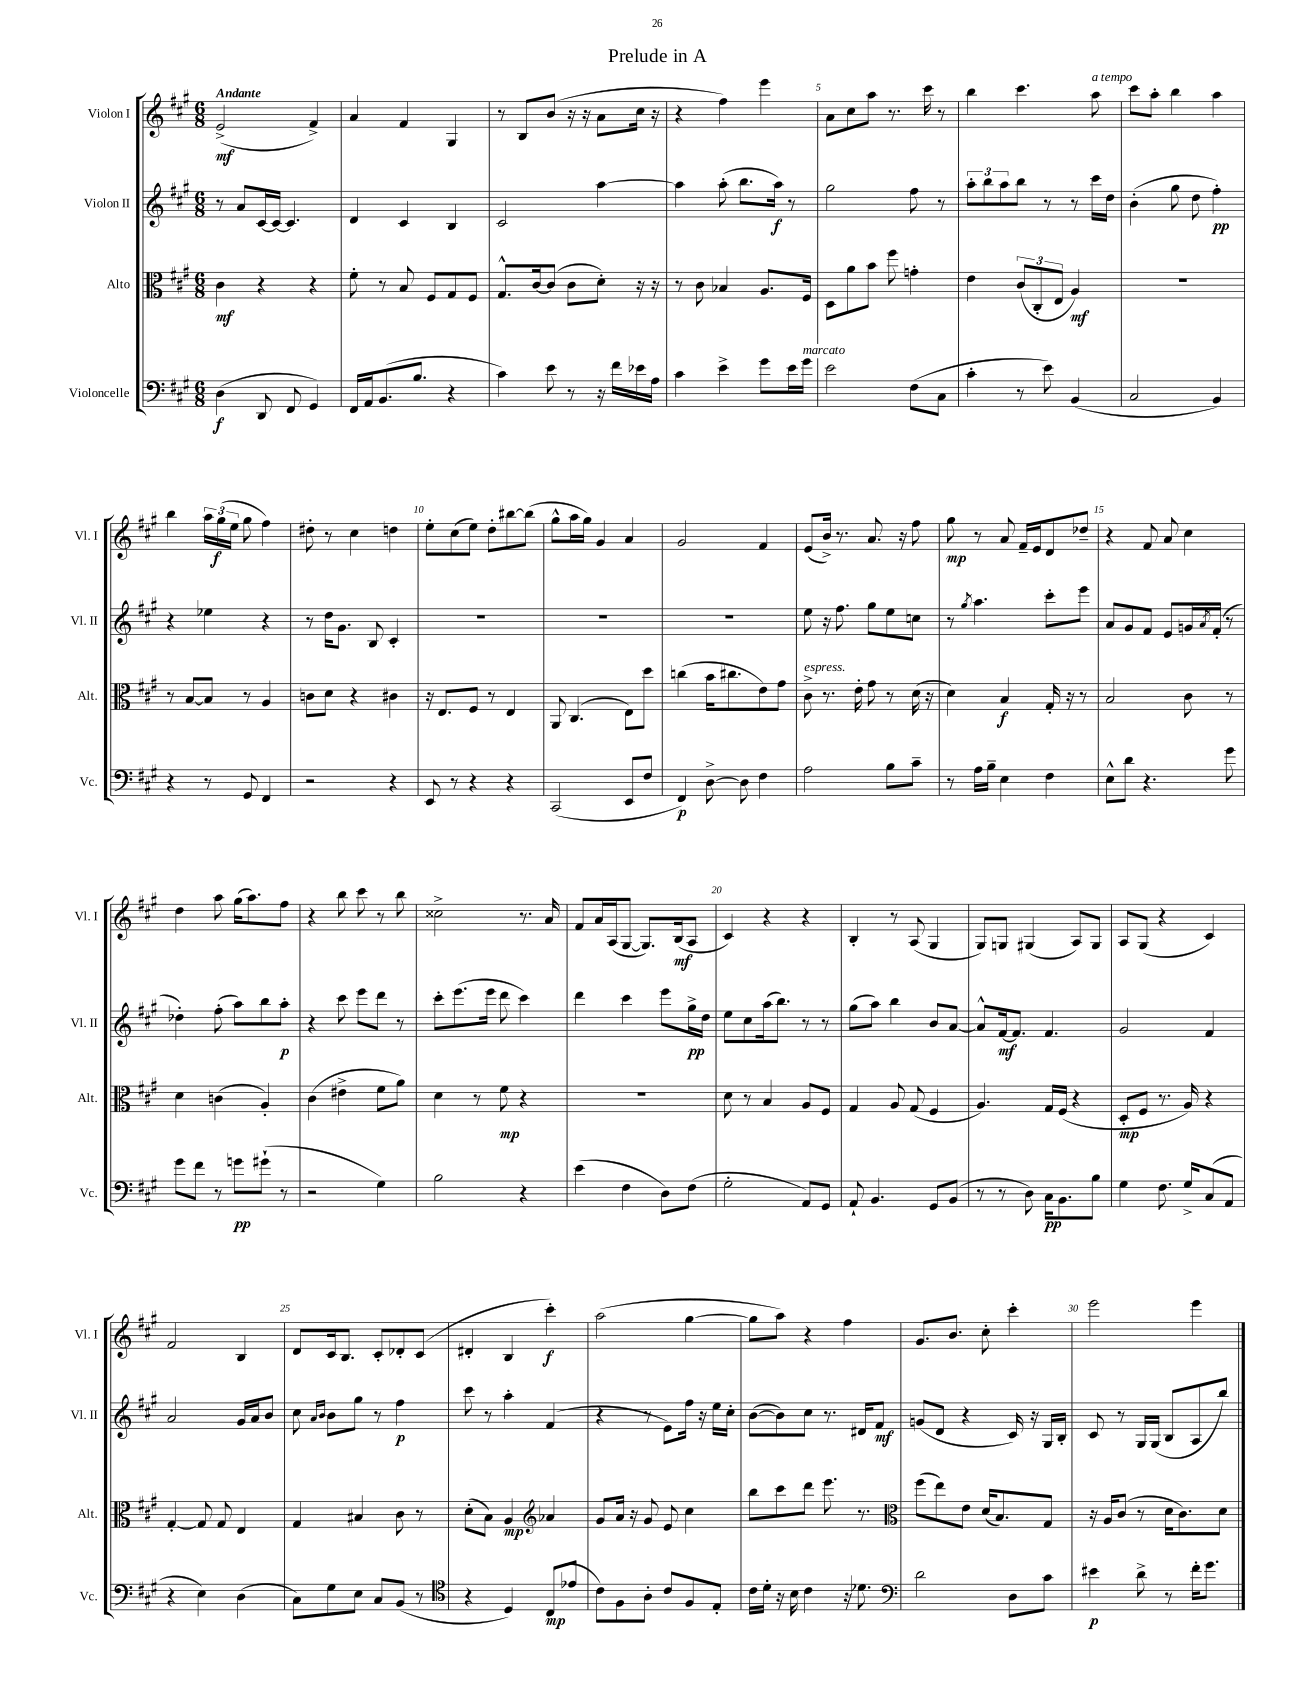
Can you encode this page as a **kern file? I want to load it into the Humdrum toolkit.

**kern	**dynam	**kern	**dynam	**kern	**dynam	**kern	**dynam
*part4	*part4	*part3	*part3	*part2	*part2	*part1	*part1
*staff4	*staff4	*staff3	*staff3	*staff2	*staff2	*staff1	*staff1
*I"Violoncelle	*	*I"Alto	*	*I"Violon II	*	*I"Violon I	*
*I'Vc.	*	*I'Alt.	*	*I'Vl. II	*	*I'Vl. I	*
*clefF4	*	*clefC3	*	*clefG2	*	*clefG2	*
*k[f#c#g#]	*	*k[f#c#g#]	*	*k[f#c#g#]	*	*k[f#c#g#]	*
*M6/8	*	*M6/8	*	*M6/8	*	*M6/8	*
=1	=1	=1	=1	=1	=1	=1	=1
!	!	!	!	!	!	!LO:TX:a:B:t=Andante	!
(4D\	f	4c#\	mf	8r	.	(2e^/	mf
.	.	.	.	8a/L	.	.	.
8DD/	.	4r	.	[16c#/L	.	.	.
.	.	.	.	16c#/JJ_	.	.	.
8FF#/	.	.	.	4.c#/]	.	.	.
4GG#/)	.	4r	.	.	.	4f#^/)	.
=2	=2	=2	=2	=2	=2	=2	=2
16FF#/LL	.	8f#'\	.	4d/	.	4a/	.
16AA/J	.	.	.	.	.	.	.
(8.BB/	.	8r	.	.	.	.	.
.	.	8B/	.	4c#/	.	4f#/	.
8.B/J	.	.	.	.	.	.	.
.	.	8F#/L	.	.	.	.	.
4r	.	8G#/	.	4B/	.	4G#/	.
.	.	8F#/J	.	.	.	.	.
=3	=3	=3	=3	=3	=3	=3	=3
4c#\)	.	8.G#^^/L	.	2c#/	.	8r	.
.	.	.	.	.	.	8B/L	.
.	.	[16c#/k	.	.	.	.	.
8e\	.	(8c#/J]	.	.	.	(8b/J	.
8r	.	8c#\L	.	.	.	16r	.
.	.	.	.	.	.	16r	.
16r	.	8d'\J)	.	[4aa\	.	8a\L	.
16f#\LL	.	.	.	.	.	.	.
16e-X\	.	16r	.	.	.	16cc#\Jk	.
16A\JJ	.	16r	.	.	.	16r	.
=4	=4	=4	=4	=4	=4	=4	=4
4c#\	.	8r	.	4aa\]	.	4r	.
.	.	8c#\	.	.	.	.	.
4e^\	.	4B-X/	.	(8aa'\	.	4ff#\)	.
.	.	.	.	8.bb\L	.	.	.
8g#\L	.	8.A/L	.	.	.	4eee\	.
.	.	.	.	16aa\Jk)	f	.	.
16e\L	.	.	.	8r	.	.	.
!LO:TX:a:i:t=marcato	!	!	!	!	!	!	!
16g#\JJ	.	16F#/Jk	.	.	.	.	.
=5	=5	=5	=5	=5	=5	=5	=5
2e\	.	8D\L	.	2gg#\	.	8a\L	.
.	.	8a\	.	.	.	8cc#\	.
.	.	8b\J	.	.	.	8aa\J	.
.	.	8ff#\	.	.	.	8.r	.
(8F#\L	.	4gn'\	.	8ff#\	.	.	.
.	.	.	.	.	.	16ccc#\	.
8C#\J	.	.	.	8r	.	8r	.
=6	=6	=6	=6	=6	=6	=6	=6
4c#'\	.	4e\	.	12aa'\L	.	4bb\	.
.	.	.	.	12bb\	.	.	.
.	.	.	.	12aa\	.	.	.
8r	.	(12c#/L	.	8bb\J	.	4.ccc#\	.
.	.	12C#'/	.	.	.	.	.
8e\)	.	.	.	8r	.	.	.
.	.	12E/J	.	.	.	.	.
(4BB/	.	4A/)	mf	8r	.	.	.
!	!	!	!	!	!	!LO:TX:a:i:t=a tempo	!
.	.	.	.	16ccc#\LL	.	8aa\	.
.	.	.	.	16dd\JJ	.	.	.
=7	=7	=7	=7	=7	=7	=7	=7
2C#/	.	2.r	.	(4b'\	.	8ccc#\L	.
.	.	.	.	.	.	8aa'\J	.
.	.	.	.	8gg#\	.	4bb\	.
.	.	.	.	8dd\	.	.	.
4BB/)	.	.	.	4ff#'\)	pp	4aa\	.
!!LO:LB:g=z
=8	=8	=8	=8	=8	=8	=8	=8
4r	.	8r	.	4r	.	4bb\	.
.	.	[8B/L	.	.	.	.	.
8r	.	8B/J]	.	4ee-X\	.	24aa\LL	.
.	.	.	.	.	.	(24gg#\	f
.	.	.	.	.	.	24ee\JJ	.
8GG#/	.	8r	.	.	.	8gg#\	.
4FF#/	.	4A/	.	4r	.	4ff#\)	.
=9	=9	=9	=9	=9	=9	=9	=9
2r	.	8cn\L	.	8r	.	8dd#X'\	.
.	.	8d\J	.	16dd\KL	.	8r	.
.	.	.	.	8.g#\J	.	.	.
.	.	4r	.	.	.	4cc#\	.
.	.	.	.	8B/	.	.	.
4r	.	4c#X\	.	4c#'/	.	4ddn\	.
=10	=10	=10	=10	=10	=10	=10	=10
8EE/	.	16r	.	2.r	.	8ee'\L	.
.	.	8.E/L	.	.	.	.	.
8r	.	.	.	.	.	(8cc#\	.
4r	.	8F#/J	.	.	.	8ee\J)	.
.	.	8r	.	.	.	8dd'\L	.
4r	.	4E/	.	.	.	[8bb#X\	.
.	.	.	.	.	.	(8bb#\J]	.
=11	=11	=11	=11	=11	=11	=11	=11
(2CC#/	.	8AA/	.	2.r	.	8gg#^^\L	.
.	.	(4.C#/	.	.	.	16aa\L	.
.	.	.	.	.	.	16gg#\JJ)	.
.	.	.	.	.	.	4g#/	.
8EE/L	.	8E\L)	.	.	.	4a/	.
8F#/J	.	8dd\J	.	.	.	.	.
=12	=12	=12	=12	=12	=12	=12	=12
4FF#/)	p	(4ccn\	.	2.r	.	2g#/	.
[8D^\	.	16b\KL	.	.	.	.	.
.	.	8.cc#X\	.	.	.	.	.
8D\]	.	.	.	.	.	.	.
4F#\	.	8e\)	.	.	.	4f#/	.
.	.	8g#\J	.	.	.	.	.
=13	=13	=13	=13	=13	=13	=13	=13
!	!	!LO:TX:a:i:t=espress.	!	!	!	!	!
2A\	.	8c#^\	.	8ee\	.	(8e/L	.
.	.	8.r	.	16r	.	16b^/Jk)	.
.	.	.	.	8.ff#\	.	8.r	.
.	.	16e'\	.	.	.	.	.
.	.	8g#\	.	8gg#\L	.	8.a/	.
8B\L	.	8r	.	8ee\	.	.	.
.	.	.	.	.	.	16r	.
8c#~\J	.	(16d\	.	8ccn\J	.	8ff#\	.
.	.	16r	.	.	.	.	.
=14	=14	=14	=14	=14	=14	=14	=14
8r	.	4d\)	.	8r	.	8gg#\	mp
.	.	.	.	8qgg#/	.	.	.
16A\LL	.	.	.	4.aa\	.	8r	.
16B~\JJ	.	.	.	.	.	.	.
4E\	.	4B/	f	.	.	8a/	.
.	.	.	.	.	.	16f#~/LL	.
.	.	.	.	.	.	16e/J	.
4F#\	.	16G#'/	.	8ccc#'\L	.	8d/	.
.	.	16r	.	.	.	.	.
.	.	8r	.	8eee\J	.	8dd-X~/J	.
=15	=15	=15	=15	=15	=15	=15	=15
8E^^\L	.	2B/	.	8a/L	.	4r	.
8d\J	.	.	.	8g#/	.	.	.
4.r	.	.	.	8f#/J	.	8f#/	.
.	.	.	.	8e/L	.	8a/	.
.	.	8c#\	.	16gn/L	.	4cc#\	.
.	.	.	.	8qa/	.	.	.
.	.	.	.	(16f#'/JJ	.	.	.
8g#\	.	8r	.	8r	.	.	.
!!LO:LB:g=z
=16	=16	=16	=16	=16	=16	=16	=16
8g#\L	.	4d\	.	4dd-X'\)	.	4dd\	.
8f#\J	.	.	.	.	.	.	.
8r	.	(4cn\	.	(8ff#'\	.	8aa\	.
8gn\L	pp	.	.	8aa\L)	.	(16gg#\KL	.
.	.	.	.	.	.	8.aa\)	.
(8g#X`\J	.	4A'/)	.	8bb\	.	.	.
8r	.	.	.	8aa'\J	p	8ff#\J	.
=17	=17	=17	=17	=17	=17	=17	=17
2r	.	(4c#\	.	4r	.	4r	.
.	.	4e#X^\	.	8ccc#\	.	8bb\	.
.	.	.	.	8eee\L	.	8ccc#\	.
4G#\)	.	8f#\L	.	8ddd\J	.	8r	.
.	.	8a\J)	.	8r	.	8bb\	.
=18	=18	=18	=18	=18	=18	=18	=18
2B\	.	4d\	.	8ccc#'\L	.	2cc##X^\	.
.	.	.	.	(8.eee\	.	.	.
.	.	8r	.	.	.	.	.
.	.	.	.	16eee\Jk	.	.	.
.	.	8f#\	mp	8ddd\	.	.	.
4r	.	4r	.	4ccc#\)	.	8.r	.
.	.	.	.	.	.	16a/	.
=19	=19	=19	=19	=19	=19	=19	=19
(4e\	.	2.r	.	4ddd\	.	8f#/L	.
.	.	.	.	.	.	16a/L	.
.	.	.	.	.	.	(16A/J	.
4F#\	.	.	.	4ccc#\	.	[8G#/J	.
.	.	.	.	.	.	8.G#/L])	.
8D\L)	.	.	.	8eee\L	.	.	.
.	.	.	.	.	.	(16B/k	mf
(8F#\J	.	.	.	16gg#^\L	pp	8A/J	.
.	.	.	.	16dd\JJ	.	.	.
=20	=20	=20	=20	=20	=20	=20	=20
2G#'\	.	8d\	.	8ee\L	.	4c#/)	.
.	.	8r	.	8cc#\	.	.	.
.	.	4B/	.	(16aa\k	.	4r	.
.	.	.	.	8.bb\J)	.	.	.
8AA/L)	.	8A/L	.	8r	.	4r	.
8GG#/J	.	8F#/J	.	8r	.	.	.
=21	=21	=21	=21	=21	=21	=21	=21
8AA`/	.	4G#/	.	(8gg#\L	.	4B'/	.
4.BB/	.	.	.	8aa\J)	.	.	.
.	.	8A/	.	4bb\	.	8r	.
.	.	(8G#/	.	.	.	(8A/	.
8GG#/L	.	4F#/	.	8b/L	.	4G#/	.
(8BB/J	.	.	.	[8a/J	.	.	.
=22	=22	=22	=22	=22	=22	=22	=22
8r	.	4.A/)	.	8a^^/L]	.	8G#/L)	.
8r	.	.	.	[16f#/k	mf	8Gn/J	.
.	.	.	.	8.f#/J]	.	.	.
8D\)	.	.	.	.	.	(4G#X/	.
16C#\KL	pp	16G#/LL	.	4.f#/	.	.	.
8.BB\	.	(16F#/JJ	.	.	.	.	.
.	.	4r	.	.	.	8A/L)	.
8B\J	.	.	.	.	.	8G#/J	.
=23	=23	=23	=23	=23	=23	=23	=23
4G#\	.	8D'/L	mp	2g#/	.	8A/L	.
.	.	8F#/J	.	.	.	(8G#/J	.
8.F#\	.	8.r	.	.	.	4r	.
16G#^/KL	.	16A/)	.	.	.	.	.
(8C#/	.	4r	.	4f#/	.	4c#/)	.
8AA/J	.	.	.	.	.	.	.
!!LO:LB:g=z
=24	=24	=24	=24	=24	=24	=24	=24
4r	.	[4G#'/	.	2a/	.	2f#/	.
4E\)	.	8G#/]	.	.	.	.	.
.	.	8G#/	.	.	.	.	.
(4D\	.	4E/	.	16g#/LL	.	4B/	.
.	.	.	.	16a/J	.	.	.
.	.	.	.	8b/J	.	.	.
=25	=25	=25	=25	=25	=25	=25	=25
8C#\L)	.	4G#/	.	8cc#\	.	8d/L	.
.	.	.	.	16qqa/LL	.	.	.
.	.	.	.	16qqb/JJ	.	.	.
8G#\	.	.	.	8b\L	.	16c#/k	.
.	.	.	.	.	.	8.B/J	.
8E\J	.	4B#X/	.	8gg#\J	.	.	.
8C#/L	.	.	.	8r	.	8c#'/L	.
(8BB/J	.	8c#\	.	4ff#\	p	8d-X'/	.
8r	.	8r	.	.	.	(8c#/J	.
=26	=26	=26	=26	=26	=26	=26	=26
*clefC4	*	*	*	*	*	*	*
4r	.	(8d'\L	.	8ccc#\	.	4d#X'/	.
.	.	8B\J)	.	8r	.	.	.
4D/)	.	4A/	mp	4aa'\	.	4B/	.
*	*	*clefG2	*	*	*	*	*
(8C#/L	mp	4a-X/	.	(4f#/	.	4ccc#'\)	f
8e-X/J	.	.	.	.	.	.	.
=27	=27	=27	=27	=27	=27	=27	=27
8c#\L)	.	8g#/L	.	4r	.	(2aa\	.
8F#\	.	16a/Jk	.	.	.	.	.
.	.	16r	.	.	.	.	.
8A'\J	.	8g#/	.	8r	.	.	.
8c#/L	.	8e/	.	8e\L)	.	.	.
8F#/	.	4cc#\	.	16ff#\Jk	.	[4gg#\	.
.	.	.	.	16r	.	.	.
8E'/J	.	.	.	16ee\LL	.	.	.
.	.	.	.	16cc#'\JJ	.	.	.
=28	=28	=28	=28	=28	=28	=28	=28
16c#\LL	.	8bb\L	.	([8b\L	.	8gg#\L]	.
16d'\JJ	.	.	.	.	.	.	.
16r	.	8ccc#\	.	8b\])	.	8aa\J)	.
16B\	.	.	.	.	.	.	.
4c#\	.	8ddd\J	.	8cc#\J	.	4r	.
.	.	8.eee\	.	8.r	.	.	.
16r	.	.	.	.	.	4ff#\	.
8.d-X\	.	8.r	.	16d#X/KL	.	.	.
.	.	.	.	8f#/J	mf	.	.
=29	=29	=29	=29	=29	=29	=29	=29
*clefF4	*	*clefC3	*	*	*	*	*
2d\	.	(8ff#\L	.	(8gn/L	.	8.g#/L	.
.	.	8ee\)	.	8d/J	.	.	.
.	.	.	.	.	.	8.b/J	.
.	.	8e\J	.	4r	.	.	.
.	.	(16d/KL	.	.	.	8cc#'\	.
.	.	8.B/)	.	.	.	.	.
8D\L	.	.	.	16c#/)	.	4ccc#'\	.
.	.	.	.	16r	.	.	.
8c#\J	.	8G#/J	.	16G#/LL	.	.	.
.	.	.	.	16B'/JJ	.	.	.
=30	=30	=30	=30	=30	=30	=30	=30
4e#X\	p	16r	.	8c#/	.	2eee\	.
.	.	16A/KL	.	.	.	.	.
.	.	(8c#/J	.	8r	.	.	.
8d^\	.	8r	.	16G#/LL	.	.	.
.	.	.	.	(16G#/JJ	.	.	.
8r	.	16d\KL	.	8B/L	.	.	.
.	.	8.c#\)	.	.	.	.	.
16f#'\KL	.	.	.	8A/	.	4eee\	.
8.g#\J	.	.	.	.	.	.	.
.	.	8d\J	.	8bb/J)	.	.	.
==	==	==	==	==	==	==	==
*-	*-	*-	*-	*-	*-	*-	*-
